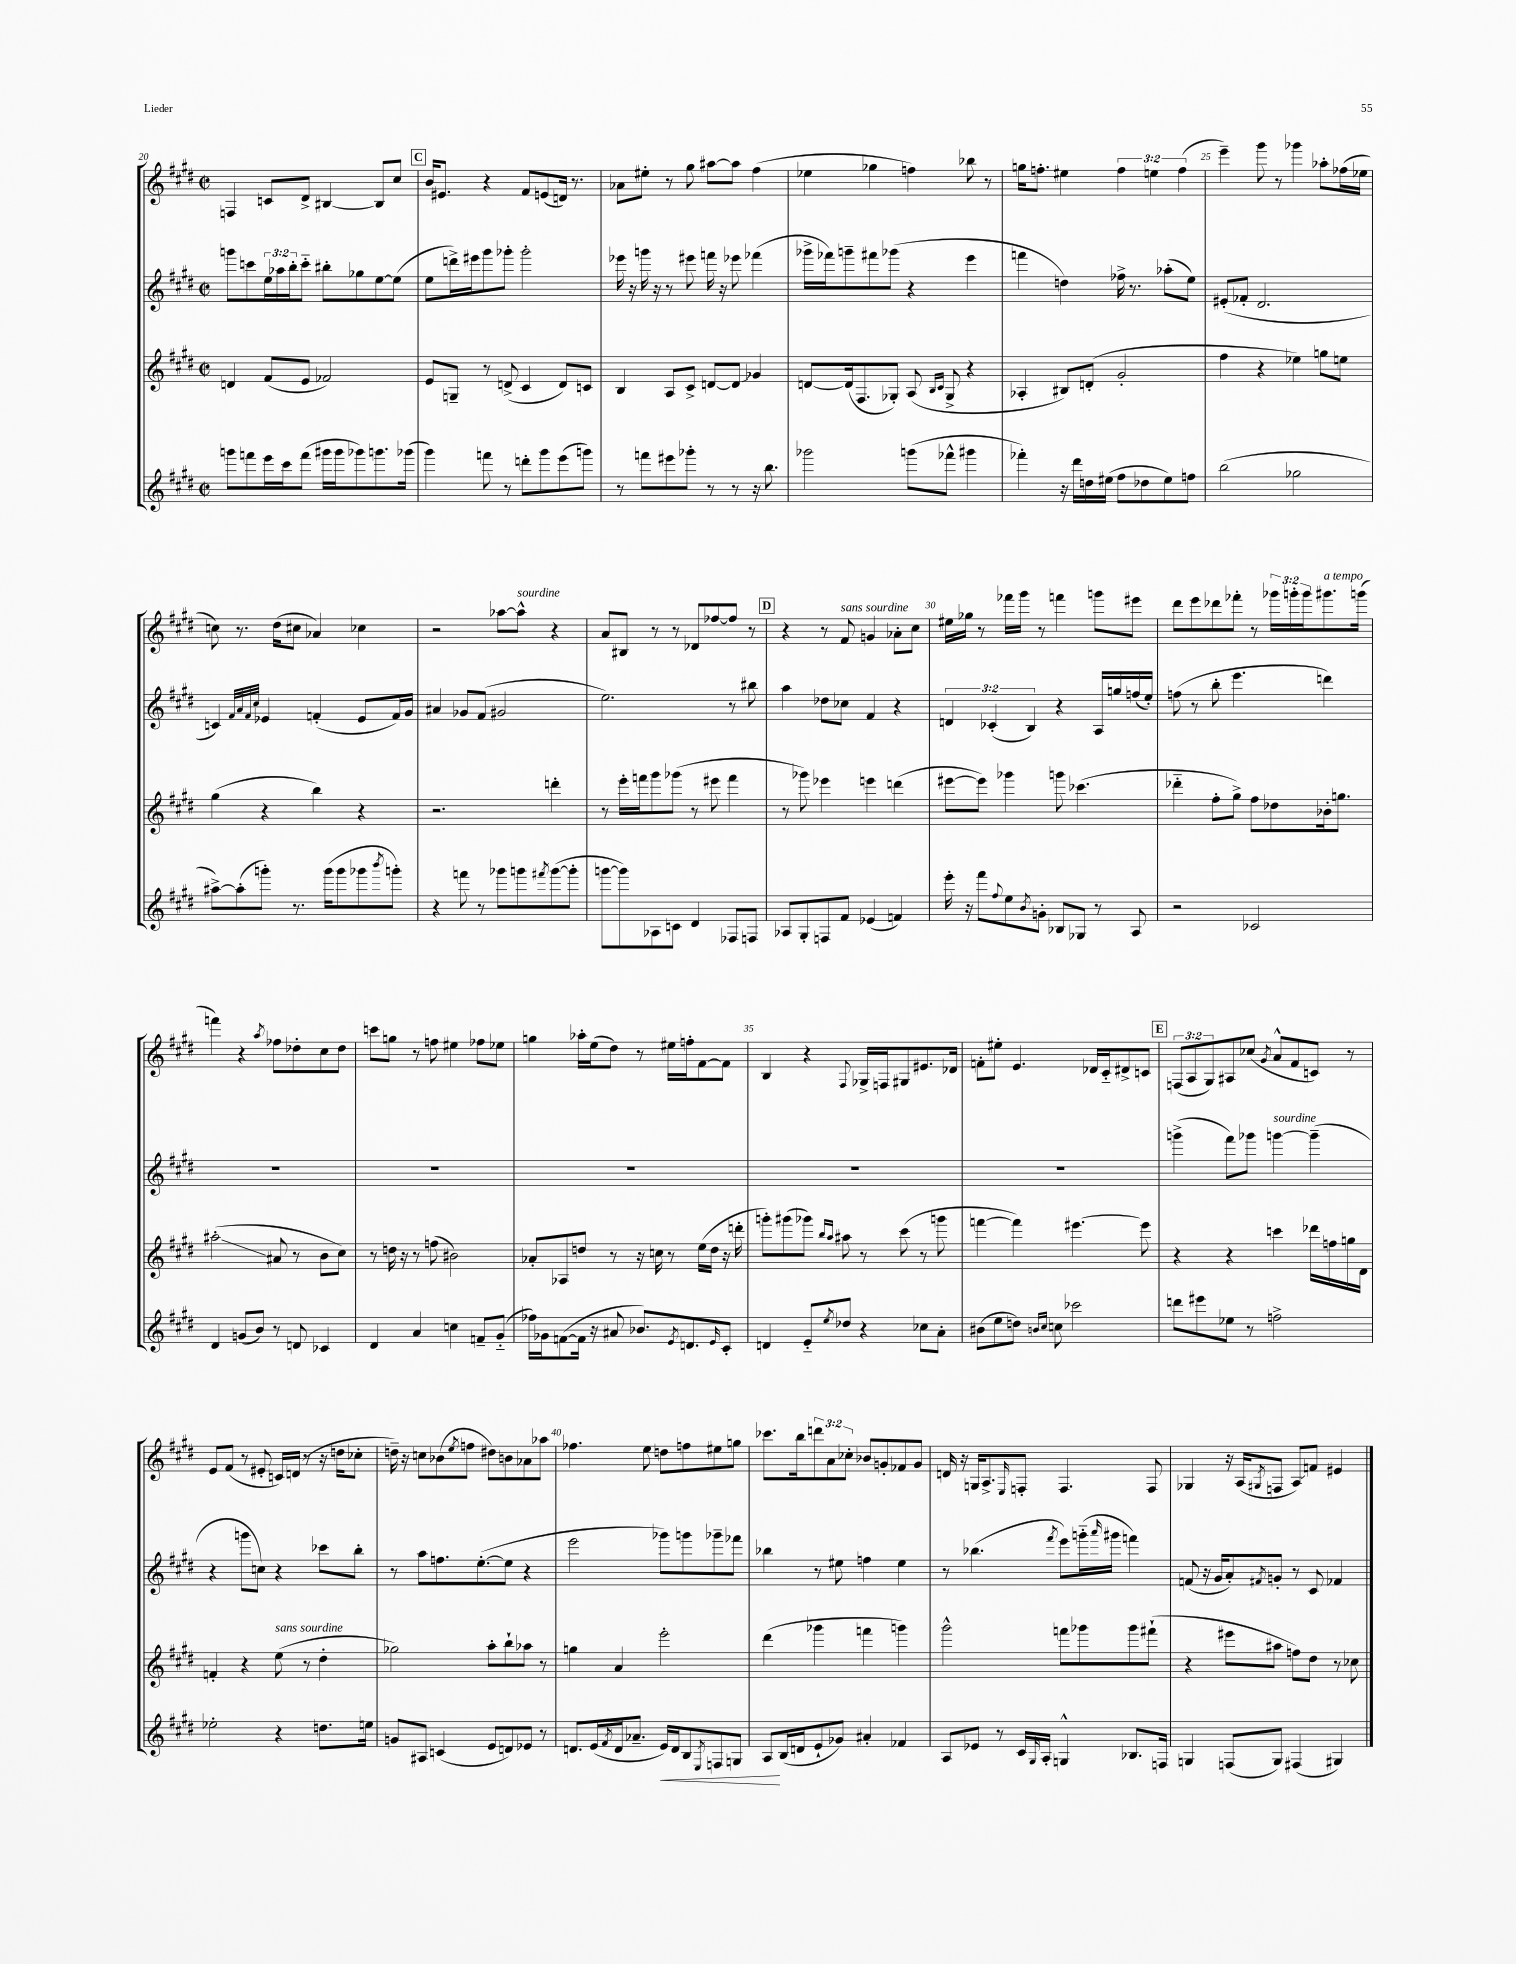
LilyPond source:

<<
\new StaffGroup <<
\new Staff = "s0" {
    \clef treble \key e \major \defaultTimeSignature \time 2/2 \override Staff.TupletNumber.text = #tuplet-number::calc-fraction-text
    f4 c'8 dis'8-> bis4~ bis8 cis''8 |
    \mark \markup { \box "C" } b'16 eis'8. r4 fis'8 e'8( d'16) r8. |
    aes'8 eis''8-. r8 gis''8 ais''8~ ais''8 fis''4( |
    ees''4 ges''4 f''4) bes''8 r8 |
    g''16 f''8.-. eis''4 \tuplet 3/2 { f''4 e''4 f''4( } |
    e'''4--) gis'''8 r8 ges'''4 aes''8-. fes''16( ees''16 |
    c''8) r8. dis''16( cis''8 aes'4) ces''4 |
    r2 aes''8~ aes''8-^^\markup { \italic "sourdine" } r4 |
    a'8 bis8 r8 r8 des'8 fes''8~ fes''8 r8 |
    \mark \markup { \box "D" } r4 r8 fis'8^\markup { \italic "sans sourdine" } g'4 aes'8-. cis''8 |
    eis''16 ges''16 r8 fes'''16 gis'''16 r8 f'''4 g'''8 eis'''8 |
    dis'''8 e'''8 des'''8 fes'''8-. r8 \tuplet 3/2 { ges'''16 g'''16-. g'''16 } gis'''8.^\markup { \italic "a tempo" } g'''16( |
    f'''4) r4 \acciaccatura { a''8 } fes''8 des''8-. cis''8 des''8 |
    c'''8 g''8 r8 f''8 eis''4 fes''8 ees''8 |
    g''4 aes''16-. e''16( dis''8) r8 eis''16 f''16-. fis'8~ fis'8 |
    b4 r4 \appoggiatura { fis8 } ges16-> f16 gis8 eis'8. des'16 |
    f'8-. eis''8-. e'4. des'16 cis'16-_ dis'8-> c'8 |
    \mark \markup { \box "E" } \tuplet 3/2 { f8( a8 gis8) } ais8 ces''8( \acciaccatura { gis'8 } a'8-^ fis'8 c'8) r8 |
    e'8 fis'8( r8 eis'8-. c'16) d'16( r8 r16 d''16 ces''8-. |
    d''16--) r16 c''8 bes'8( \acciaccatura { e''8 } f''8 dis''8) b'8 aes'8 aes''8 |
    fes''4. e''8 d''8 f''8 eis''8 g''8 |
    ces'''8. b''16 \tuplet 3/2 { d'''8 a'8 ces''8-. } bes'8 g'8-. fes'8 g'8 |
    d'16 r16 g16 a8.-> \grace { e16 } f8-. f4. f8 |
    ges4 r16 a16( \acciaccatura { gis8 } f8 a8\glissando) f'8 eis'4 \bar "|." |
}
\new Staff = "s1" {
    \clef treble \key e \major \defaultTimeSignature \time 2/2 \override Staff.TupletNumber.text = #tuplet-number::calc-fraction-text
    g'''8 c'''8 \tuplet 3/2 { e''16 aes''16 b''16-. } c'''8-_ bis''8-. ges''8 e''8~ e''8( |
    \mark \markup { \box "C" } e''8 d'''16->) eis'''16 gis'''8 ges'''8-. ges'''2-. |
    ees'''16 r16 g'''16 r16 r8 eis'''8 f'''16 r16 ees'''8 fes'''4( |
    ges'''16-> fes'''16) g'''8-- fis'''8 ges'''8( r4 e'''4 |
    f'''4 d''4) fes''16-> r8. aes''8-.( e''8) |
    eis'8-.( fes'8-. dis'2. |
    c'4) \grace { fis'32 a'32 fis'32 cis''32 } ees'4 f'4-.( ees'8 f'16) gis'16 |
    ais'4 ges'8 fis'8( gis'2 |
    e''2.) r8 bis''8 |
    \mark \markup { \box "D" } a''4 des''8 ces''8 fis'4 r4 |
    \tuplet 3/2 { d'4 ces'4-.( b4) } r4 a16 g''16 f''16( e''16-.) |
    f''8( r8 b''8-. e'''4. d'''4) |
    R1 |
    R1 |
    R1 |
    R1 |
    R1 |
    \mark \markup { \box "E" } g'''4->( fis'''8) ges'''8 g'''4~^\markup { \italic "sourdine" } g'''4--( |
    r4 g'''8 c''8) r4 ces'''8 b''8-. |
    r8 a''8 f''8. e''8.~-.( e''8 r4 |
    e'''2 ges'''8) g'''8 ges'''8-- fes'''8 |
    bes''4 r8 eis''8 f''4 eis''4 |
    r8 bes''4.( \acciaccatura { fis'''8 } e'''8) g'''16-_( \grace { a'''16 } gis'''16 f'''4) |
    f'8( r16 gis'16 a'8-.) \acciaccatura { fis'8 } g'8-. r8 cis'8 fes'4 \bar "|." |
}
\new Staff = "s2" {
    \clef treble \key e \major \defaultTimeSignature \time 2/2
    d'4 fis'8( e'8 fes'2) |
    \mark \markup { \box "C" } e'8 g8-- r8 d'8->( cis'4 d'8) c'8 |
    b4 a8 cis'8-> d'8~ d'8\glissando ges'4 |
    d'8~ d'16( fis8. ges8-.) a8( \grace { b16 cis'16 } ges8-> r4 |
    aes4-. bis8) d'8-.( gis'2-. |
    fis''4 r4 ees''4) g''8 e''8 |
    gis''4( r4 b''4) r4 |
    r2. d'''4-. |
    r8 e'''16-. f'''16 gis'''8 ges'''8( r8 eis'''8 f'''4 |
    \mark \markup { \box "D" } r8 ges'''8) ees'''4 e'''4 d'''4( |
    eis'''8~ eis'''8) ges'''4 g'''8 ces'''4.( |
    des'''4-_ fis''8-. gis''8->) fis''8 des''8 bes'16-. g''8. |
    ais''2-.\glissando( ais'8 r8 b'8 cis''8) |
    r8 d''16 r16 r8 f''8( bis'2) |
    aes'8-. aes8 d''8 r8 r16 c''16 r8 e''16( d''16 r16 d'''16-. |
    g'''8-.) gis'''8( ges'''8) \grace { b''16 a''16 } ais''8 r8 cis'''8( r8 g'''8 |
    f'''4~ f'''4) eis'''4.~ eis'''8 |
    \mark \markup { \box "E" } r4 r4 c'''4 des'''16 f''16 g''16 dis'16 |
    f'4-. r4 e''8^\markup { \italic "sans sourdine" }( r8 dis''4-. |
    ges''2) a''8-. b''8-! aes''8 r8 |
    g''4 a'4 e'''2-. |
    dis'''4( ges'''4 f'''4 g'''4) |
    gis'''2-^ f'''8 ges'''8 ges'''8 fis'''8-!( |
    r4 eis'''8 ais''8 f''8) dis''8 r8 ces''8 \bar "|." |
}
\new Staff = "s3" {
    \clef treble \key e \major \defaultTimeSignature \time 2/2
    g'''8 f'''8 e'''16 cis'''16 f'''8( gis'''16 gis'''16 ges'''8) g'''8. ges'''16( |
    \mark \markup { \box "C" } gis'''4) f'''8 r8 d'''8-. gis'''8 e'''8( g'''8) |
    r8 f'''8 eis'''8 ges'''8-. r8 r8 r16 b''8. |
    ges'''2 g'''8( fes'''8-^ gis'''4 |
    fes'''4-.) r16 dis'''16 d''16 eis''16( fis''8 des''8 eis''8) f''8 |
    b''2( ges''2 |
    ais''8~->) ais''8-.( g'''8-.) r8. g'''16( g'''8 ges'''8 \acciaccatura { b'''8 } g'''8-.) |
    r4 f'''8 r8 ges'''8 g'''8 \acciaccatura { fis'''8 } g'''8~( g'''8-. |
    g'''8~ g'''8) aes8 c'8 dis'4 fes8 f8 |
    \mark \markup { \box "D" } aes8 gis8-. f8 fis'8 ees'4( f'4) |
    e'''16-. r16 fis'''8 \appoggiatura { fis''8 } e''8 \acciaccatura { b'8 } g'8-. bes8 ges8 r8 a8 |
    r2 ces'2 |
    dis'4 g'8( b'8) r8 d'8 ces'4 |
    dis'4 a'4 c''4 f'8-- gis'8-_( |
    fes''16) ges'16 f'8~( f'16 r16 ais'8 bes'8.) \acciaccatura { e'8 } d'8. \grace { e'16 } cis'8-. |
    d'4 e'8-_ \acciaccatura { e''8 } des''8 r4 ces''8 a'8-. |
    bis'8( e''8 d''8) \grace { b'16 cis''16 } c''8 ces'''2 |
    \mark \markup { \box "E" } d'''8 eis'''8 ees''8 r8 f''2-> |
    ees''2-. r4 d''8. e''16 |
    g'8 ais8 c'4( e'8 d'8) ees'8 r8 |
    d'8. e'16( \acciaccatura { fis'8 } d'16 aes'8.-- e'16\<) d'16 b8 \acciaccatura { e8 } f8 g8 |
    a8\! b16( d'16 e'8-! ges'8) ais'4-. fes'4 |
    a8 ees'8 r8 cis'16 \grace { gis16 } a16-. g4-^ bes8. f16 |
    g4 f8( g8) fis4( gis4) \bar "|." |
}
>>
>>
\layout { \context { \Score currentBarNumber = #20 \override BarNumber.break-visibility = ##(#f #t #t) barNumberVisibility = #(every-nth-bar-number-visible 5) } }
